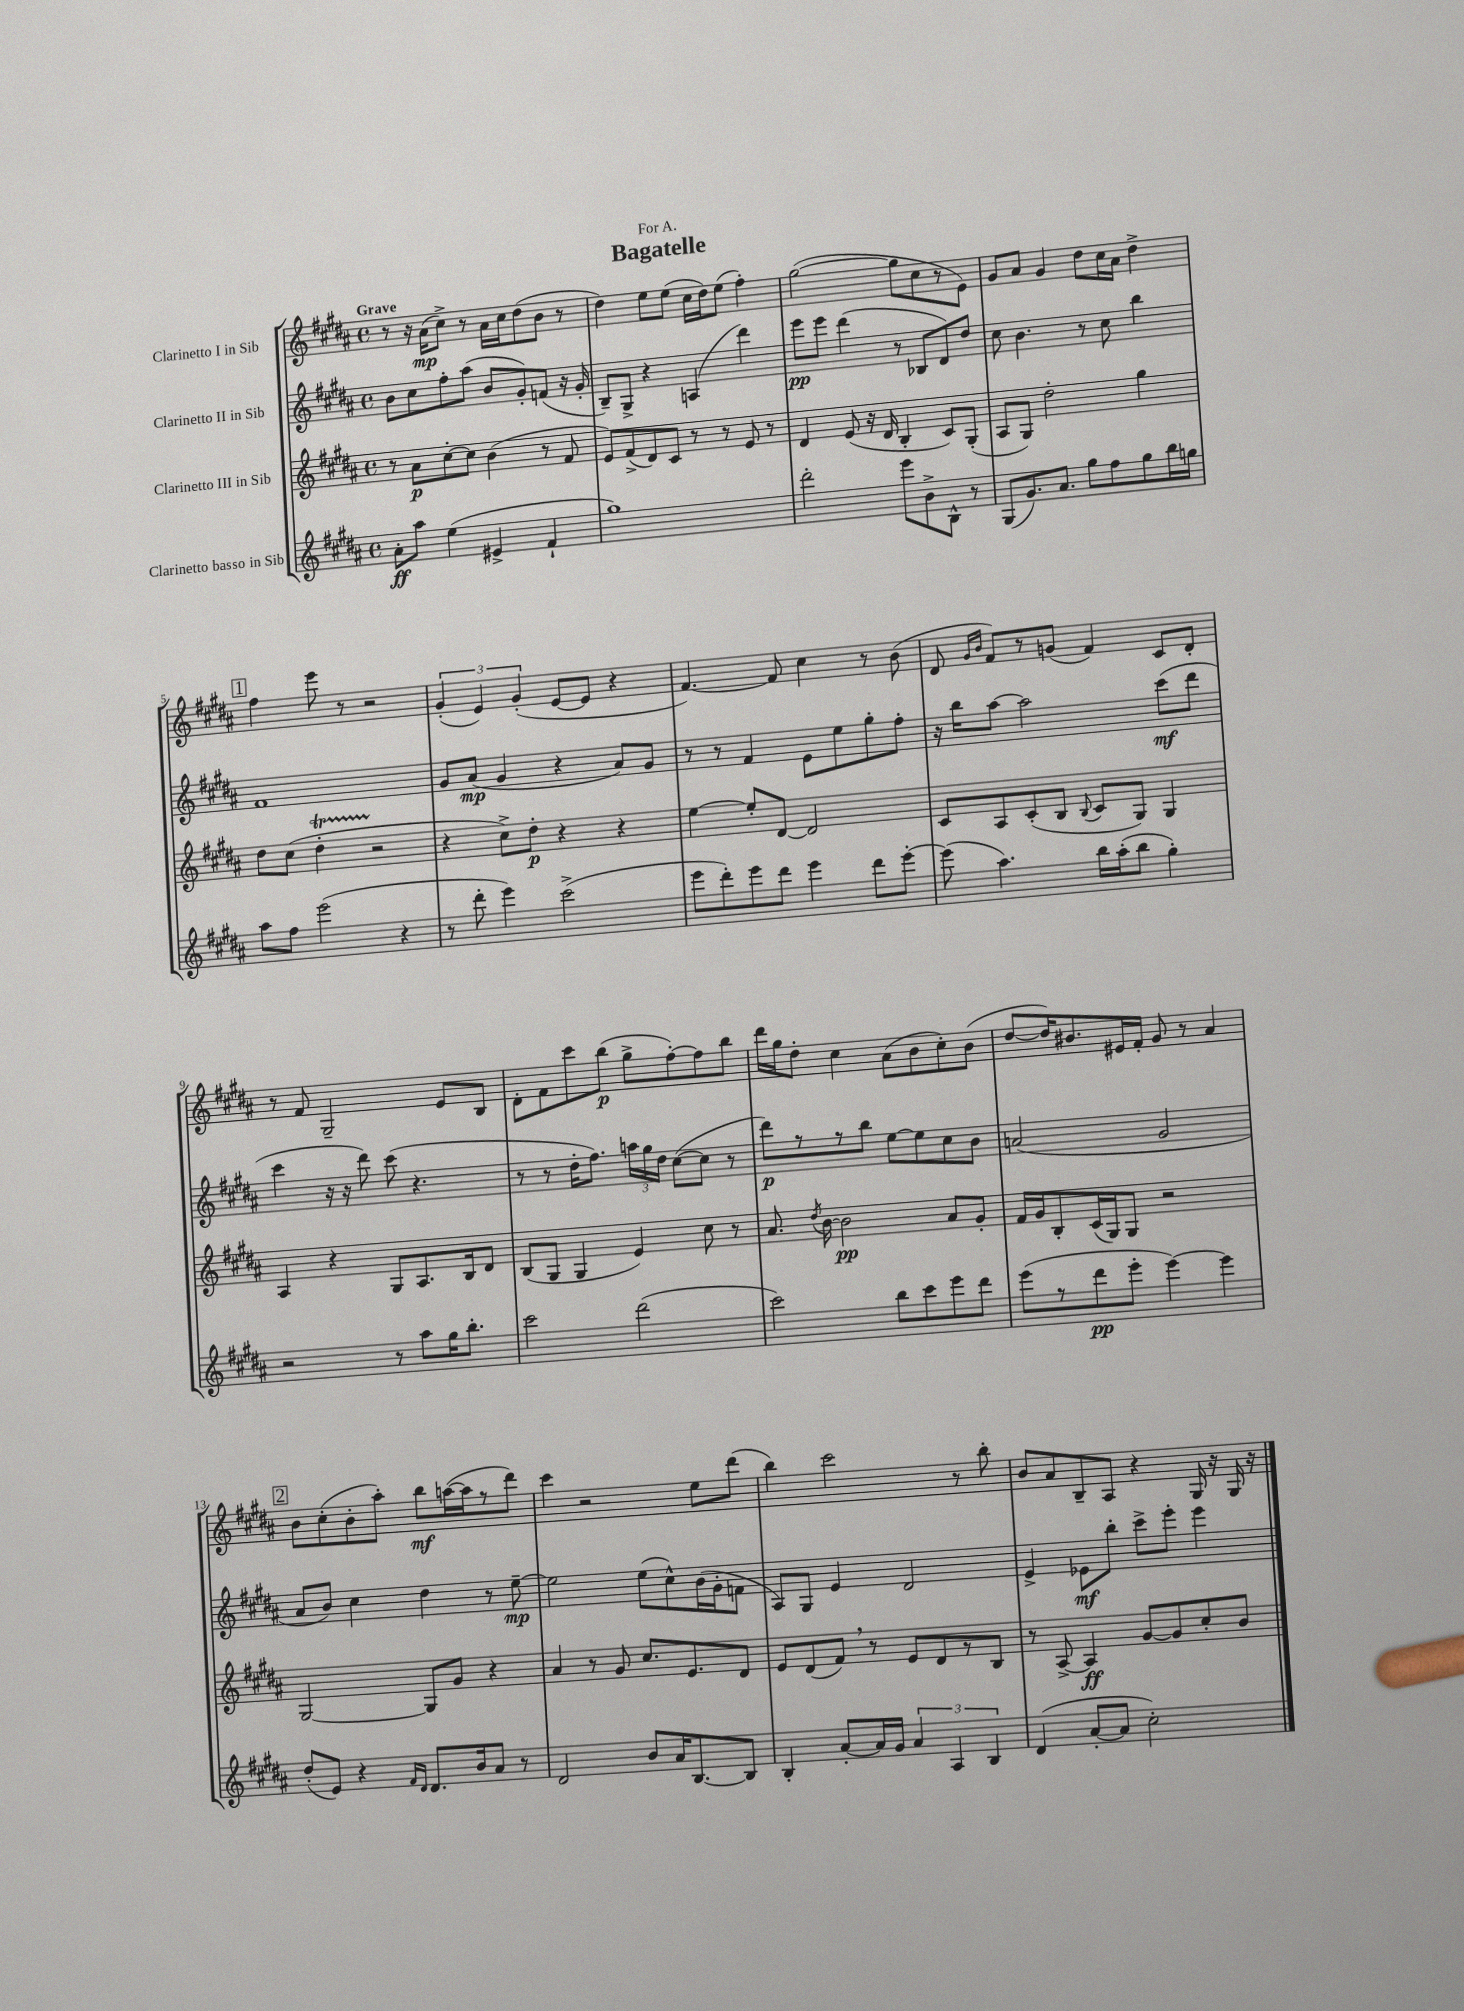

**kern	**dynam	**kern	**dynam	**kern	**dynam	**kern	**dynam
*part4	*part4	*part3	*part3	*part2	*part2	*part1	*part1
*staff4	*staff4	*staff3	*staff3	*staff2	*staff2	*staff1	*staff1
*I"Clarinetto basso in Sib	*	*I"Clarinetto III in Sib	*	*I"Clarinetto II in Sib	*	*I"Clarinetto I in Sib	*
*clefG2	*	*clefG2	*	*clefG2	*	*clefG2	*
*k[f#c#g#d#a#]	*	*k[f#c#g#d#a#]	*	*k[f#c#g#d#a#]	*	*k[f#c#g#d#a#]	*
*M4/4	*	*M4/4	*	*M4/4	*	*M4/4	*
*met(c)	*	*met(c)	*	*met(c)	*	*met(c)	*
=1	=1	=1	=1	=1	=1	=1	=1
!	!	!	!	!	!	!LO:TX:a:B:t=Grave	!
8a#'\L	ff	8r	.	8b\L	.	8r	.
8aa#\J	.	8a#\L	p	8cc#\	.	16r	.
.	.	.	.	.	.	(16a#\KL	mp
(4ee\	.	[8cc#'\	.	8ff#'\	.	8cc#^\J)	.
.	.	8cc#\J]	.	(8aa#\J	.	8r	.
4e#X^/	.	(4b\	.	8b/L	.	16a#\LL	.
.	.	.	.	.	.	16cc#\J	.
.	.	.	.	8g#'/)	.	(8dd#\	.
4f#`/	.	8r	.	(8fn/J	.	8b\J	.
.	.	8f#/	.	16r	.	8r	.
.	.	.	.	16g#'/	.	.	.
=2	=2	=2	=2	=2	=2	=2	=2
1gg#)	.	8e/L)	.	8B~/L)	.	4dd#\)	.
.	.	(8f#^/	.	8G#^/J	.	.	.
.	.	8d#/)	.	4r	.	8ee\L	.
.	.	8c#/J	.	.	.	(8ee\J	.
.	.	8r	.	(4An/	.	16cc#\LL	.
.	.	.	.	.	.	16dd#\J)	.
.	.	8r	.	.	.	(8ee\J	.
.	.	8e/	.	4ddd#\)	.	4ff#'\)	.
.	.	8r	.	.	.	.	.
=3	=3	=3	=3	=3	=3	=3	=3
2ddd#'\	.	4d#/	.	8eee\L	pp	([2gg#\	.
.	.	.	.	8eee\J	.	.	.
.	.	(8e/	.	(4ddd#\	.	.	.
.	.	16r	.	.	.	.	.
.	.	16d#/	.	.	.	.	.
8eee\L	.	4B'/	.	8r	.	8gg#\L]	.
8b^\	.	.	.	8B-X/L	.	8cc#\	.
8B^^\J	.	8c#/L)	.	8d#/)	.	8r	.
8r	.	(8G#'/J	.	8dd#/J	.	8e\J)	.
=4	=4	=4	=4	=4	=4	=4	=4
(8G#/L	.	8A#/L	.	8cc#\	.	8g#/L	.
8.g#/)	.	8G#/J)	.	4.b\	.	8a#/J	.
.	.	2dd#'\	.	.	.	4g#/	.
8.a#/J	.	.	.	.	.	.	.
8gg#\L	.	.	.	8r	.	8dd#\L	.
8ff#\	.	.	.	8cc#\	.	16cc#\L	.
.	.	.	.	.	.	16a#\JJ	.
8gg#\	.	4gg#\	.	4bb\	.	4dd#^\	.
16bb\L	.	.	.	.	.	.	.
16ggn\JJ	.	.	.	.	.	.	.
!!LO:LB:g=z
!!LO:REH:place=s1:t=1
=5	=5	=5	=5	=5	=5	=5	=5
8aa#\L	.	8dd#\L	.	1f#	.	4ff#\	.
8ff#\J	.	(8cc#\J	.	.	.	.	.
(2eee\	.	4dd#t'\	.	.	.	8eee\	.
.	.	.	.	.	.	8r	.
.	.	2r	.	.	.	2r	.
4r	.	.	.	.	.	.	.
=6	=6	=6	=6	=6	=6	=6	=6
8r	.	4r	.	8g#/L	.	(6g#'/	.
8ddd#'\	.	.	.	(8a#/J	mp	.	.
.	.	.	.	.	.	6e/)	.
4eee\)	.	8cc#^\L)	.	4g#/	.	.	.
.	.	.	.	.	.	(6g#'/	.
.	.	8dd#'\J	p	.	.	.	.
(2ccc#^\	.	4r	.	4r	.	[8e/L	.
.	.	.	.	.	.	8e/J]	.
.	.	4r	.	8a#/L)	.	4r	.
.	.	.	.	8g#/J	.	.	.
=7	=7	=7	=7	=7	=7	=7	=7
8eee\L	.	[4ee\	.	8r	.	[4.f#/)	.
8ddd#'\)	.	.	.	8r	.	.	.
8eee\	.	8ee'/L]	.	4f#/	.	.	.
8ddd#\J	.	[8d#/J	.	.	.	8f#/]	.
4eee\	.	2d#/]	.	8e\L	.	4cc#\	.
.	.	.	.	8ee\	.	.	.
8ddd#\L	.	.	.	8gg#'\	.	8r	.
[8eee'\J	.	.	.	8ff#'\J	.	(8b\	.
=8	=8	=8	=8	=8	=8	=8	=8
(8eee\]	.	8c#/L	.	16r	.	8d#/	.
.	.	.	.	16bb\KL	.	.	.
.	.	.	.	.	.	16qqg#/LL	.
.	.	.	.	.	.	16qqb/JJ	.
4.aa#\)	.	8A#/	.	[8aa#\J	.	8f#/L)	.
.	.	(8c#'/	.	2aa#\]	.	8r	.
.	.	8B/J	.	.	.	(8gn/J	.
.	.	8qqB/	.	.	.	.	.
16bb\LL	.	8c#/L	.	.	.	4f#/)	.
(16aa#'\J	.	.	.	.	.	.	.
8bb\J	.	8G#/J)	.	.	.	.	.
4gg#'\)	.	4G#/	.	(8ccc#\L	mf	8c#/L	.
.	.	.	.	8ddd#\J	.	8d#'/J	.
!!LO:LB:g=z
=9	=9	=9	=9	=9	=9	=9	=9
2r	.	4A#/	.	4ccc#\	.	8r	.
.	.	.	.	.	.	8f#/	.
.	.	4r	.	16r	.	2G#~/	.
.	.	.	.	16r	.	.	.
.	.	.	.	8ddd#\)	.	.	.
8r	.	8G#/L	.	(8ccc#\	.	.	.
8aa#\L	.	8.A#/	.	4.r	.	.	.
16gg#\K	.	.	.	.	.	8e/L	.
8.bb'\J	.	16B/k	.	.	.	.	.
.	.	8d#/J	.	.	.	8B/J	.
=10	=10	=10	=10	=10	=10	=10	=10
2ccc#\	.	(8B/L	.	8r	.	8d#'\L	.
.	.	8G#/J	.	8r	.	8f#\	.
.	.	4G#/	.	16dd#'\KL	.	8ccc#\	.
.	.	.	.	8.ff#\J)	.	.	.
.	.	.	.	.	.	(8bb\J	p
(2ddd#\	.	4e/)	.	24aan\LL	.	8gg#^\L	.
.	.	.	.	24gg#\	.	.	.
.	.	.	.	24dd#\JJ	.	.	.
.	.	.	.	([8cc#\L	.	[8ff#'\)	.
.	.	8cc#\	.	8cc#\J]	.	8ff#\]	.
.	.	8r	.	8r	.	8bb\J	.
=11	=11	=11	=11	=11	=11	=11	=11
2ccc#\)	.	8.a#/	.	8ddd#\L)	p	16ddd#\LL	.
.	.	.	.	.	.	16gg#\J	.
.	.	.	.	8r	.	8dd#'\J	.
.	.	8qdd#/	.	.	.	.	.
.	.	[16b\	.	.	.	.	.
.	.	2b\]	pp	8r	.	4cc#\	.
.	.	.	.	8bb\J	.	.	.
8bb\L	.	.	.	[8ee\L	.	(8a#\L	.
8ccc#\	.	.	.	8ee\]	.	8b\	.
8eee\	.	8a#/L	.	8cc#\	.	8cc#'\)	.
8ddd#\J	.	8g#'/J	.	8b\J	.	(8b\J	.
=12	=12	=12	=12	=12	=12	=12	=12
(8eee\L	.	16f#/LL	.	(2an/	.	[8dd#/L	.
.	.	16g#/J	.	.	.	.	.
8r	.	8B'/	.	.	.	16dd#/K])	.
.	.	.	.	.	.	8.b#X/	.
8ddd#\	pp	(16c#/L	.	.	.	.	.
.	.	16G#/J)	.	.	.	.	.
8eee'\J	.	8G#/J	.	.	.	16e#X/L	.
.	.	.	.	.	.	16f#'/JJ	.
[4eee\)	.	2r	.	2g#/	.	8g#/	.
.	.	.	.	.	.	8r	.
4eee\]	.	.	.	.	.	4a#/	.
!!LO:LB:g=z
!!LO:REH:place=s1:t=2
=13	=13	=13	=13	=13	=13	=13	=13
(8dd#'/L	.	[2G#/	.	8a#/L	.	8b\L	.
8e/J)	.	.	.	8b/J)	.	(8cc#'\	.
4r	.	.	.	4cc#\	.	8b'\	.
.	.	.	.	.	.	8aa#'\J)	.
16qqf#/LL	.	.	.	.	.	.	.
16qqd#/JJ	.	.	.	.	.	.	.
8.d#/L	.	8G#/L]	.	4dd#\	.	8bb\L	mf
.	.	8g#/J	.	.	.	([16aan\L	.
16b/k	.	.	.	.	.	16aa\J]	.
8a#/J	.	4r	.	8r	.	8r	.
8r	.	.	.	[8ee~\	mp	8ddd#\J)	.
=14	=14	=14	=14	=14	=14	=14	=14
2d#/	.	4a#/	.	2ee\]	.	4ccc#\	.
.	.	8r	.	.	.	2r	.
.	.	8g#/	.	.	.	.	.
8b/L	.	8.cc#/L	.	(8ee\L	.	.	.
16a#/K	.	.	.	8cc#^^\)	.	.	.
[8.B/	.	8.e/	.	.	.	.	.
.	.	.	.	(16b\L	.	8ee\L	.
.	.	.	.	16g#'\J	.	.	.
8B/J]	.	8d#/J	.	8fn\J	.	(8ddd#\J	.
=15	=15	=15	=15	=15	=15	=15	=15
4B'/	.	8e/L	.	8A#/L)	.	4bb\)	.
.	.	(8d#/	.	8G#/J	.	.	.
[8a#'/L	.	8f#,/J)	.	4e/	.	2ccc#\	.
16a#/L]	.	8r	.	.	.	.	.
16g#/JJ	.	.	.	.	.	.	.
6a#/	.	8e/L	.	2d#/	.	.	.
.	.	8d#/	.	.	.	.	.
6A#/	.	.	.	.	.	.	.
.	.	8r	.	.	.	8r	.
6B/	.	.	.	.	.	.	.
.	.	8B/J	.	.	.	8bb'\	.
=16	=16	=16	=16	=16	=16	=16	=16
(4d#/	.	8r	.	4e^/	.	8b/L	.
.	.	[8A#^/	.	.	.	8a#/	.
[8a#'/L	.	4A#/]	ff	8e-X\L	mf	8B~/	.
8a#/J]	.	.	.	8bb'\J	.	8A#/J	.
2cc#'\)	.	[8g#/L	.	8ccc#^\L	.	4r	.
.	.	8g#/]	.	8eee'\J	.	.	.
.	.	8cc#'/	.	4eee\	.	16G#/	.
.	.	.	.	.	.	16r	.
.	.	8b/J	.	.	.	16G#/	.
.	.	.	.	.	.	16r	.
==	==	==	==	==	==	==	==
*-	*-	*-	*-	*-	*-	*-	*-
